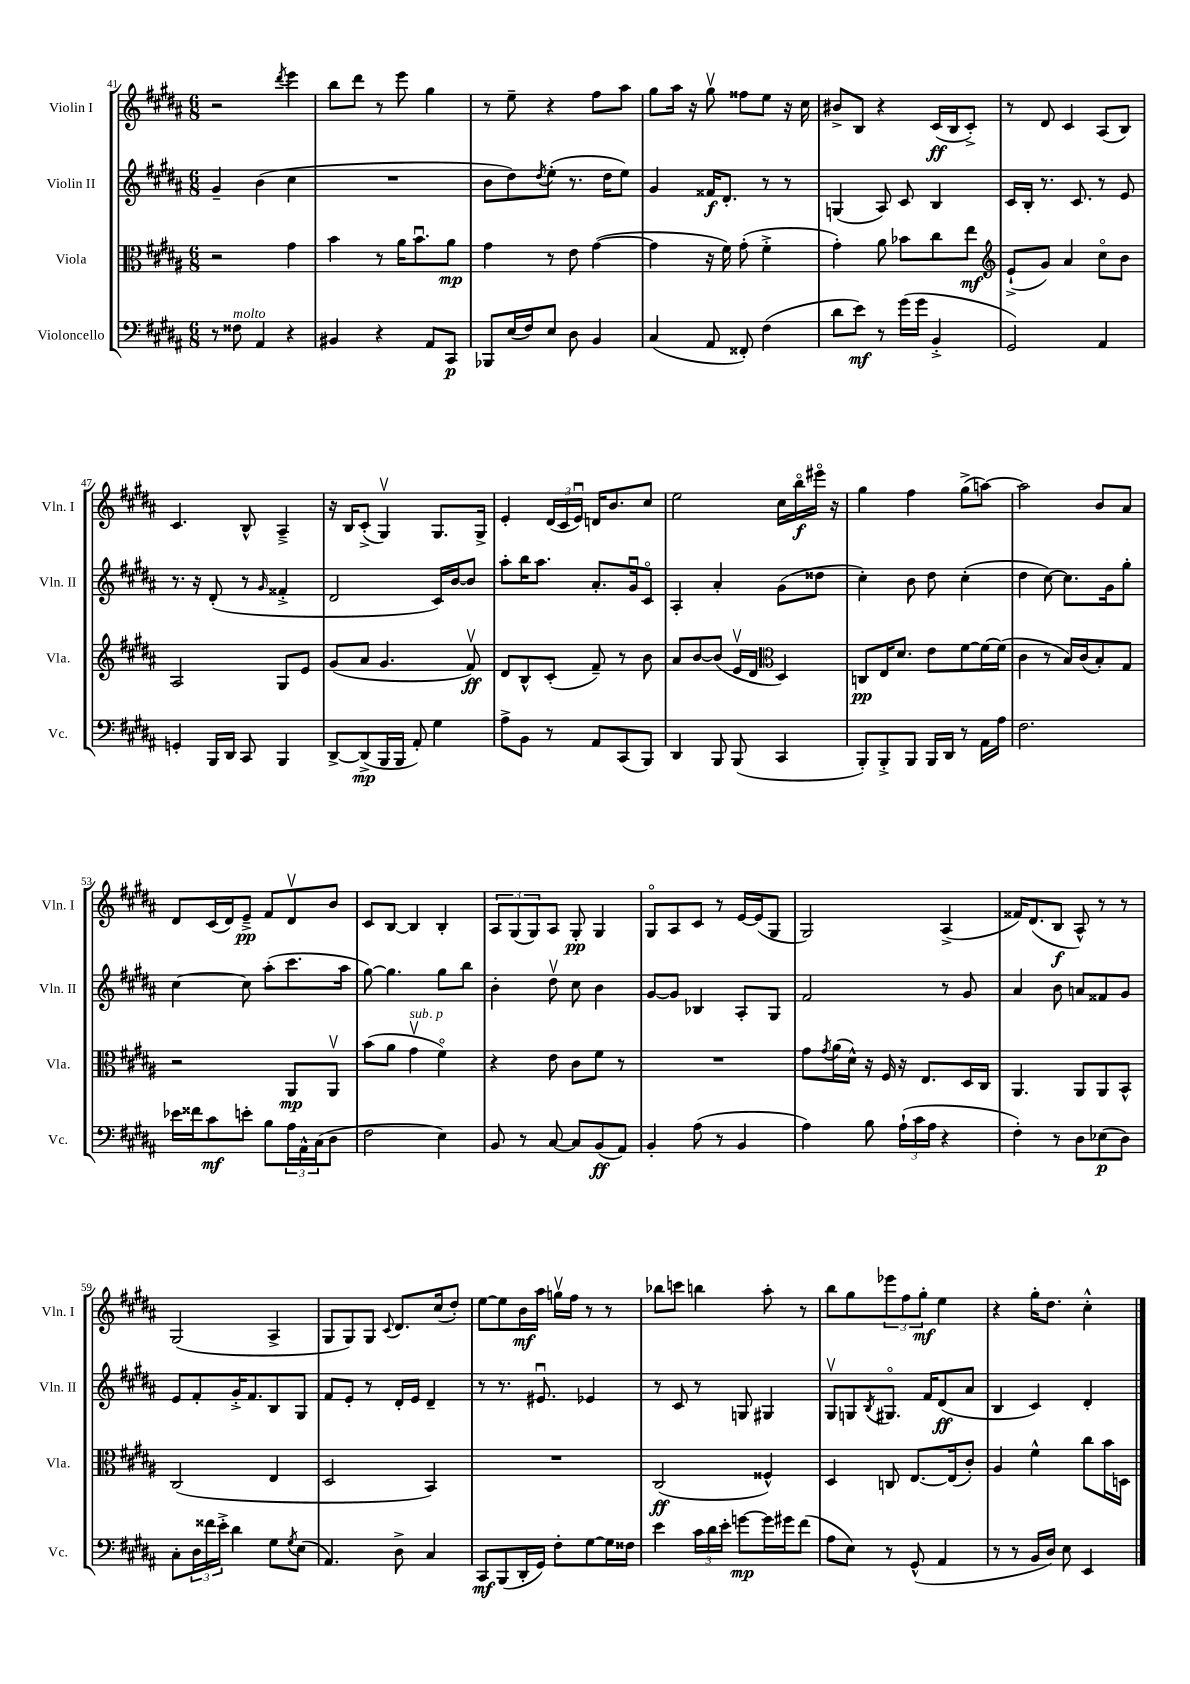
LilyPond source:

<<
\new StaffGroup <<
\new Staff = "s0" \with { instrumentName = "Violin I" shortInstrumentName = "Vln. I" } {
    \clef treble \key b \major \numericTimeSignature \time 6/8
    r2 \acciaccatura { dis'''8 } e'''4 |
    b''8 dis'''8 r8 e'''8 gis''4 |
    r8 e''8-- r4 fis''8 ais''8 |
    gis''8 ais''16 r16 gis''8\upbow fisis''8 e''8 r16 cis''16 |
    bis'8-> b8 r4 cis'16\ff( b16 cis'8-.->) |
    r8 dis'8 cis'4 ais8( b8) |
    cis'4. b8-^ ais4---> |
    r16 b16 cis'8-.->( gis4\upbow) gis8. gis16-> |
    e'4-. \tuplet 3/2 { dis'16( cis'16 e'16\downbow) } d'16 b'8. cis''8 |
    e''2 cis''16 b''16\flageolet\f eis'''16\flageolet r16 |
    gis''4 fis''4 gis''8->( a''8~) |
    a''2 b'8 ais'8 |
    dis'8 cis'16( dis'16) e'8--->\pp fis'8 dis'8\upbow b'8 |
    cis'8 b8~ b4 b4-. |
    \tuplet 3/2 { ais8 gis8( gis8) } ais8 gis8-.\pp gis4 |
    gis8\flageolet ais8 cis'8 r8 e'16~ e'16( gis8 |
    gis2) ais4->( |
    fisis'16) dis'8.( b8\f ais8-^) r8 r8 |
    gis2( ais4-> |
    gis8 gis8) gis8 \appoggiatura { cis'8 } dis'8. cis''16( dis''8-.) |
    e''8~ e''8 b'16\mf ais''16 g''16\upbow fis''16 r8 r8 |
    bes''8 c'''8 b''4 ais''8-. r8 |
    b''8 gis''8 \tuplet 3/2 { ees'''8 fis''8 gis''8-.\mf } e''4 |
    r4 gis''16-. dis''8. cis''4-.-^ \bar "|." |
}
\new Staff = "s1" \with { instrumentName = "Violin II" shortInstrumentName = "Vln. II" } {
    \clef treble \key b \major \numericTimeSignature \time 6/8
    gis'4-- b'4( cis''4 |
    R2. |
    b'8 dis''8) \acciaccatura { dis''8 } e''8-.( r8. dis''16 e''8) |
    gis'4 fisis'16\f dis'8.-. r8 r8 |
    g4( ais8) cis'8 b4 |
    cis'16 b16-. r8. cis'8. r8 e'8 |
    r8. r16 dis'8-.( r8 \grace { gis'16 } fisis'4-.-> |
    dis'2 cis'16) b'16~ b'8 |
    ais''8-. b''16 ais''8. ais'8.-. gis'16\downbow cis'8\flageolet |
    ais4-. ais'4-. gis'8( disis''8 |
    cis''4-.) b'8 dis''8 cis''4-.( |
    dis''4 cis''8~) cis''8. gis'16 gis''8-. |
    cis''4~ cis''8 ais''8-.( cis'''8. ais''16 |
    gis''8~) gis''4. gis''8 b''8 |
    b'4-. dis''8\upbow cis''8 b'4 |
    gis'8~ gis'8 bes4 ais8-. gis8 |
    fis'2 r8 gis'8 |
    ais'4 b'8 a'8 fisis'8 gis'8 |
    e'8 fis'8-. gis'16-.-> fis'8. b8 gis8 |
    fis'8 e'8-. r8 dis'16-. e'16 dis'4-- |
    r8 r8. eis'8.\downbow ees'4 |
    r8 cis'8 r8 g8 gis4 |
    gis8\upbow g8 \acciaccatura { b8 } gis8.\flageolet fis'16 dis'8\ff( ais'8 |
    b4 cis'4) dis'4-. \bar "|." |
}
\new Staff = "s2" \with { instrumentName = "Viola" shortInstrumentName = "Vla." } {
    \clef alto \key b \major \numericTimeSignature \time 6/8
    r2 gis'4 |
    b'4 r8 ais'16 b'8.\downbow ais'8\mp |
    gis'4 r8 e'8 gis'4~( |
    gis'4 r16 fis'16) gis'8-.( fis'4-.-> |
    gis'4-.) ais'8 bes'8 cis''8 e''8\mf |
    \clef treble e'8-!->( gis'8) ais'4 cis''8\flageolet b'8 |
    ais2 gis8 e'8 |
    gis'8( ais'8 gis'4. fis'8\upbow\ff) |
    dis'8 b8-^ cis'8-.( fis'8--) r8 b'8 |
    ais'8 b'8~ b'8( e'16\upbow dis'16 \clef alto dis4) |
    c8\pp e16 dis'8. e'8 fis'8~ fis'16~ fis'16( |
    cis'4 r8 b16) cis'16( b8-.) gis8 |
    r2 ais,8\mp ais,8\upbow |
    b'8( ais'8 gis'4\upbow^\markup { \italic "sub. p" } fis'4\flageolet) |
    r4 e'8 cis'8 fis'8 r8 |
    R2. |
    gis'8 \acciaccatura { gis'8 } ais'16( dis'16-^) r16 fis16 r16 e8. dis16 cis16 |
    ais,4. ais,8 ais,8 b,8-^ |
    cis2( e4 |
    dis2 b,4) |
    R2. |
    cis2\ff( fisis4-^) |
    dis4 c8 e8.~ e16( cis'8-.) |
    ais4 fis'4-^ cis''8 b'16 d16 \bar "|." |
}
\new Staff = "s3" \with { instrumentName = "Violoncello" shortInstrumentName = "Vc." } {
    \clef bass \key b \major \numericTimeSignature \time 6/8
    r8 fisis8^\markup { \italic "molto" } ais,4 r4 |
    bis,4 r4 ais,8 cis,8\p |
    bes,,8 e16( fis16) e8 dis8 b,4 |
    cis4( ais,8 fisis,8-.) fis4( |
    dis'8 e'8\mf) r8 gis'16( gis'16 b,4-.-> |
    gis,2) ais,4 |
    g,4-. b,,16 dis,16 cis,8 b,,4 |
    dis,8~-> dis,8->\mp( b,,16 b,,16 ais,8-.) gis4 |
    ais8-> b,8 r8 ais,8 cis,8( b,,8) |
    dis,4 b,,8 b,,8( cis,4 |
    b,,8-.) b,,8-.-> b,,8 b,,16 dis,16 r8 ais,16 ais16 |
    fis2. |
    ees'16 fisis'16 cis'8\mf e'8-. b8 \tuplet 3/2 { ais16 ais,16-^ cis16( } dis8 |
    fis2 e4) |
    b,8 r8 cis8~ cis8 b,8\ff( ais,8) |
    b,4-. ais8( r8 b,4 |
    ais4) b8 \tuplet 3/2 { ais16-!( cis'16 ais16 } r4 |
    fis4-.) r8 dis8 ees8\p( dis8) |
    cis8-. \tuplet 3/2 { dis16 fisis'16 e'16-.-> } dis'4 gis8 \acciaccatura { gis8 } e8( |
    ais,4.) dis8-> cis4 |
    cis,8\mf b,,8( dis,16-. gis,16) fis8-. gis8~ gis16 fisis16 |
    e'4 \tuplet 3/2 { cis'16 dis'16 e'16-. } g'8~\mp g'16 gis'16 fis'8( |
    ais8 e8) r8 gis,8-^( ais,4 |
    r8 r8 b,16 dis16) e8 e,4 \bar "|." |
}
>>
>>
\layout { \context { \Score currentBarNumber = #41 } }
